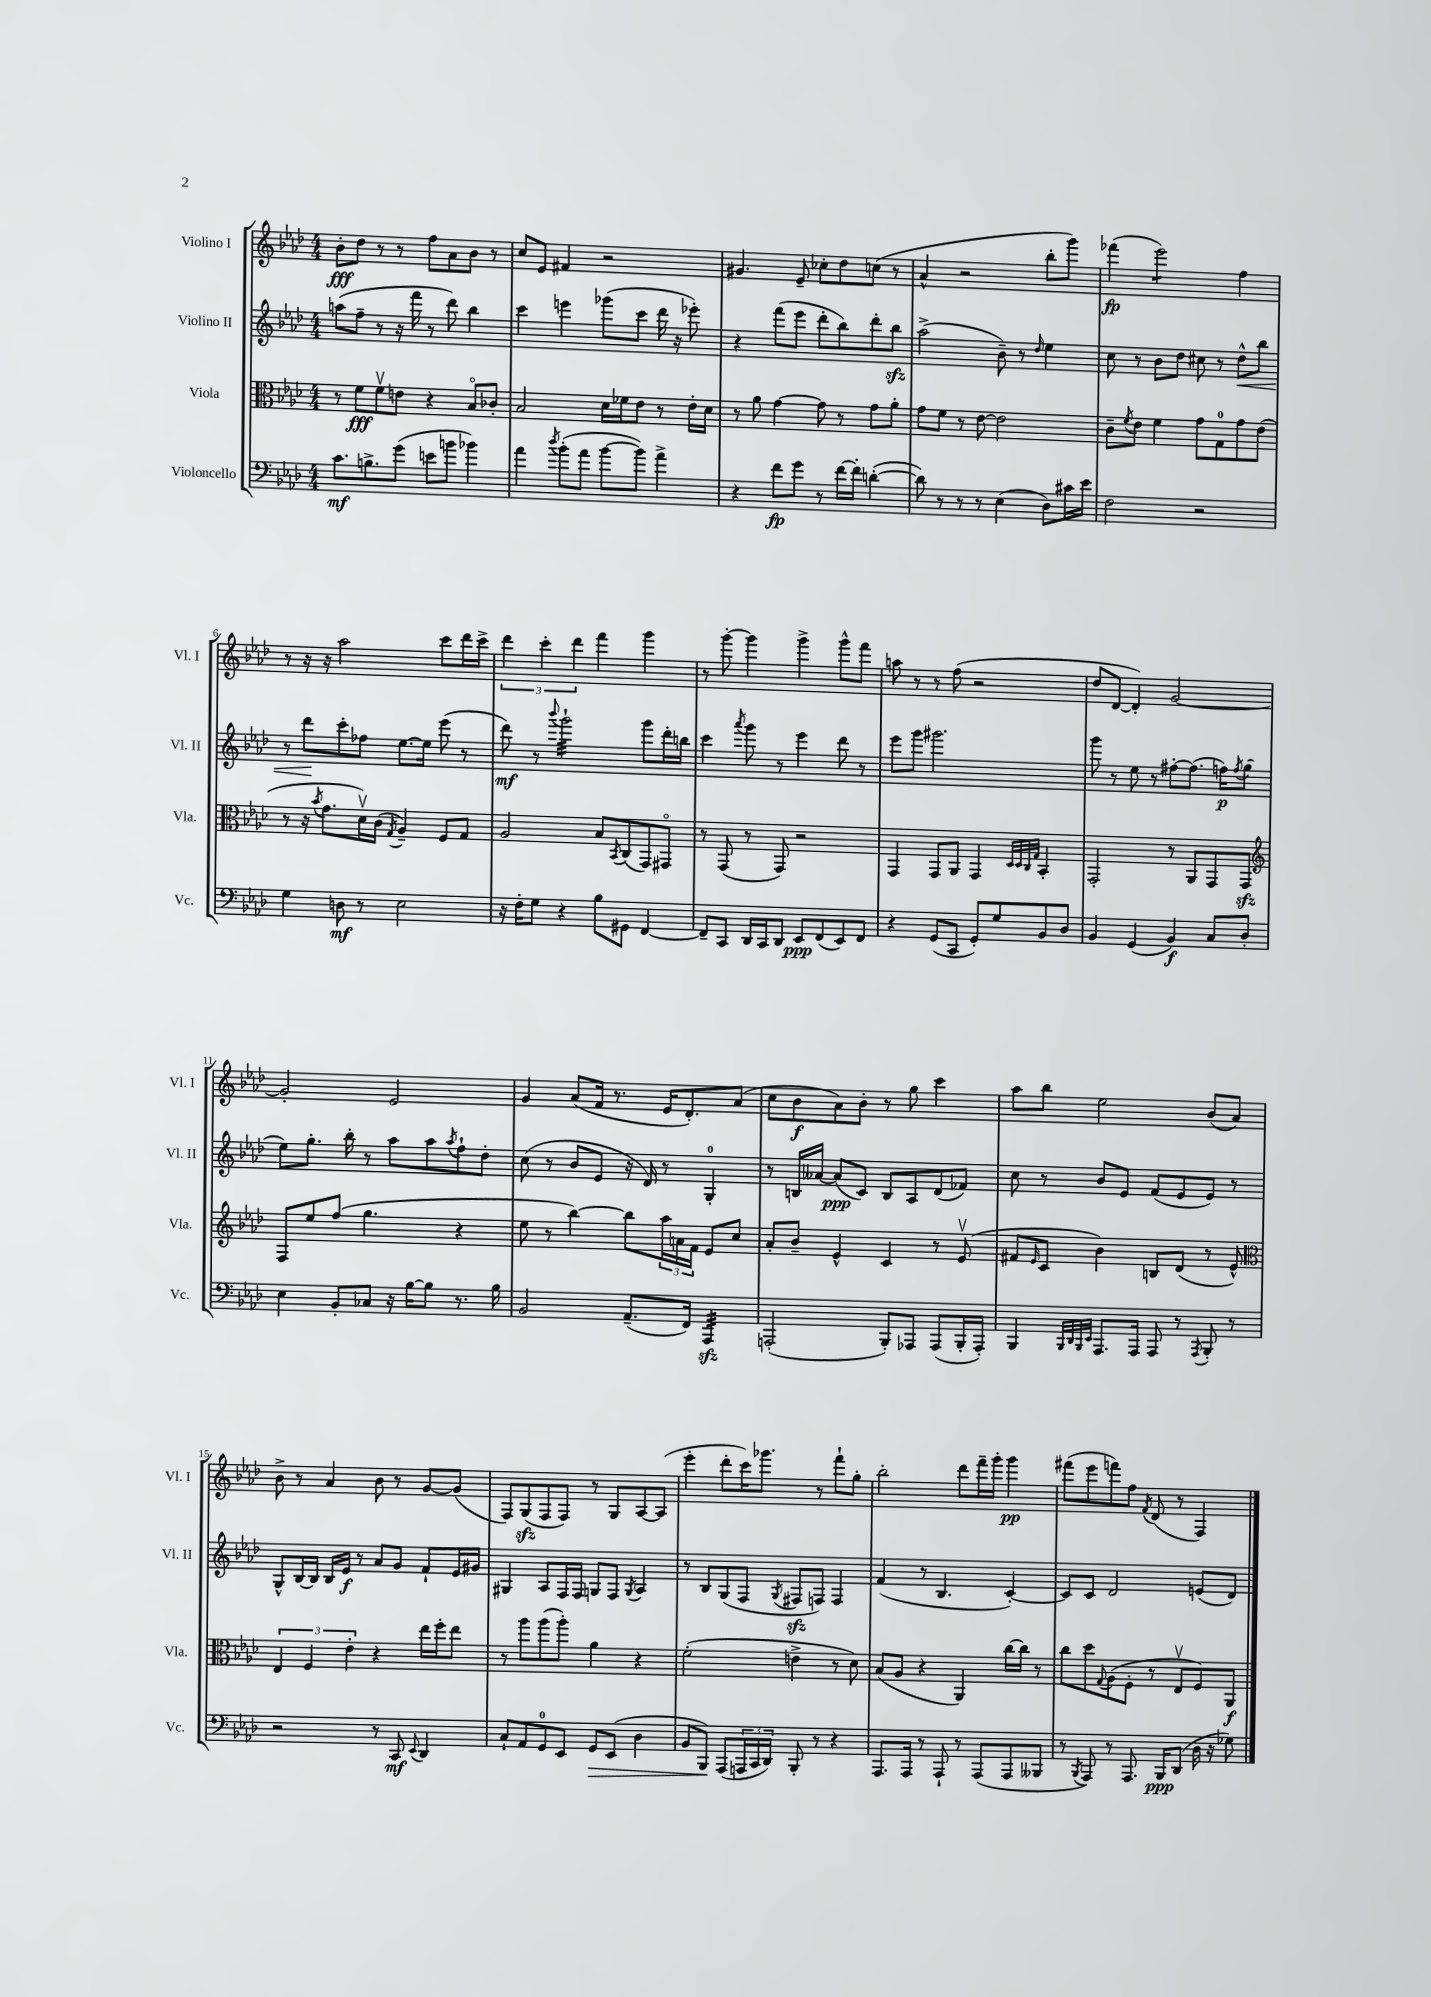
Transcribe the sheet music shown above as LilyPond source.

<<
\new StaffGroup <<
\new Staff = "s0" \with { instrumentName = "Violino I" shortInstrumentName = "Vl. I" } {
    \clef treble \key aes \major \numericTimeSignature \time 4/4
    bes'8-.\fff des''8 r8 r8 f''8 aes'8 bes'8 r8 |
    c''8 ees'8 fis'4 r2 |
    gis'4. ees'8-- ces''8-. des''8 c''8( r8 |
    aes'4-^ r2 bes''8-. g'''8) |
    fes'''4\fp( ees'''2:8) f''4 |
    r8 r16 r16 aes''2 c'''8 des'''16 c'''16-> |
    \tuplet 3/2 { des'''4 c'''4-. des'''4 } f'''4 g'''4 |
    r8 g'''8~-. g'''4 g'''4-> g'''8-^ f'''8 |
    a''8 r8 r8 f''8( r2 |
    des''8 des'8~ des'4-.) g'2~ |
    g'2-. ees'2 |
    g'4 aes'8( f'16 r8. ees'16 des'8.-.) aes'8( |
    c''8 bes'8\f aes'8) bes'8-. r8 g''8 c'''4 |
    aes''8 bes''8 ees''2 bes'8( aes'8) |
    bes'8-> r8 aes'4 bes'8 r8 g'8~ g'8( |
    f8) g8\sfz( f8 f8) r8 g8 aes8~ aes8( |
    ees'''4-. des'''8-. c'''16) ges'''8. r8 f'''8-! g''8-. |
    bes''2-. des'''8 f'''16-- g'''16-. g'''4\pp |
    fis'''8( ees'''8 f'''8) f''8 \acciaccatura { f'8 } des'8( r8 f4) \bar "|." |
}
\new Staff = "s1" \with { instrumentName = "Violino II" shortInstrumentName = "Vl. II" } {
    \clef treble \key aes \major \numericTimeSignature \time 4/4
    a''8( f''8-- r8 r16 f'''16 r8 des'''8) bes''4 |
    c'''4 e'''4 ges'''8( c'''8 des'''16 r16 ees'''8-.) |
    r4 f'''8( ees'''8 des'''8-. bes''8) des'''8-. bes''8\sfz |
    aes''2->( bes'8--) r8 \grace { des''16 } ees''4 |
    c''8 r8 bes'8 des''8 cis''8 r8 des''8-^\< bes''8 |
    r8 des'''8\! c'''8-. fes''8 ees''8.~ ees''16 ees'''8( r8 |
    des'''8\mf) r8 \appoggiatura { bes'''8 } g'''2:32-! g'''8 des'''16-. b''16 |
    c'''4 \acciaccatura { aes'''8 } g'''8 r8 ees'''4 des'''8 r8 |
    ees'''8 g'''8 gis'''2. |
    g'''8 r8 ees''8 r8 fis''8~-. fis''8.( f''16\p) \acciaccatura { f''8 } g''8( |
    ees''8) g''8.-. bes''16-. r8 aes''8 aes''8 \acciaccatura { aes''8 } f''8-! des''8-. |
    c''8( r8 bes'8 ees'8 r16 des'16) r8 g4-0-. |
    r8 b16 aeses'16~ aeses'8\ppp( c'8) b8 aes8 des'8( fes'8) |
    c''8 r8 bes'8 ees'8 f'8( ees'8 ees'8) r8 |
    g8-^ bes16~ bes16 bes16 ees'16\f r8 aes'8 g'8 f'8-! ees'16 gis'16 |
    gis4 aes8 f16 f16 g8 f8 \acciaccatura { g8 } aes4 |
    r8 bes8 g8( f8 \acciaccatura { g8 } fis8\sfz f8) f4 |
    f'4( r8 bes4. c'4~-.) |
    c'8 c'8 des'2 e'8( des'8) \bar "|." |
}
\new Staff = "s2" \with { instrumentName = "Viola" shortInstrumentName = "Vla." } {
    \clef alto \key aes \major \numericTimeSignature \time 4/4
    r8 f'8\fff f'8\upbow e'8 r4 bes8\flageolet ces'8-. |
    bes2 des'16 fes'16 ees'8 r8 ees'16-. des'16 |
    r8 aes'8 g'4~ g'8 r8 g'8 aes'8-. |
    g'8 f'8 r8 ees'8~ ees'2 |
    c'8-- \acciaccatura { f'8 } ees'8 f'4 g'8 g8-0 g'8 ees'8( |
    r8 r16 \acciaccatura { bes'8 } g'8. des'16\upbow) c'16( \acciaccatura { g8 } aes4--) f8 g8 |
    aes2 bes8 \acciaccatura { bes,8 } c8( g,8) gis,8\flageolet |
    r8 g,8( r8 g,8) r2 |
    g,4 g,8 aes,8 g,4 \grace { des32 des32 c32 g32 } bes,4-. |
    g,2-. r8 aes,8 g,8 g,8\sfz |
    \clef treble f8 ees''8 f''8( g''4. r4 |
    ees''8 r8 bes''4~) bes''8 \tuplet 3/2 { aes''16 a'16 f'16 } ees'8 c''8 |
    aes'8-. bes'8-- ees'4-^ c'4 r8 ees'8\upbow( |
    fis'8 \grace { ees'16 } c'8 bes'4) b8 des'8( r8 ees'8-^) |
    \clef alto \tuplet 3/2 { ees4 f4 ees'4-. } r4 ees''16 f''16-. ees''8 |
    r8 aes''8 aes''8( aes''8-.) aes'4 r4 |
    f'2-.( e'4-> r8 des'8) |
    bes8( aes8 r4 aes,4) c''16~ c''16 r8 |
    c''8 des''8 \appoggiatura { g8 } aes8( f8-. r8 ees8\upbow f8) aes,8\f \bar "|." |
}
\new Staff = "s3" \with { instrumentName = "Violoncello" shortInstrumentName = "Vc." } {
    \clef bass \key aes \major \numericTimeSignature \time 4/4
    c'8.\mf b8.-> g'8( e'8 b'8 bes'4) |
    aes'4 \acciaccatura { des''8 } bes'8-.( aes'8 bes'8~ bes'8) aes'4-> |
    r4 f'8\fp g'8 r8 f'16~ f'16-. d'4~-.( |
    d'8) r8 r8 r8 ees4( des8) cis'16 ees'16 |
    f2 r2 |
    g4 d8\mf r8 ees2 |
    r16 f16-. g8 r4 bes8 gis,8 f,4~ |
    f,8-- c,8 des,16 c,16 des,8 ees,8\ppp f,8( ees,8) f,8 |
    r4 g,8( c,8 g,8-.) g8 bes,8 des8 |
    bes,4 g,4( bes,4\f) c8 des8-. |
    ees4 bes,8-. ces8 r16 bes16~ bes8 r8. bes16 |
    bes,2 aes,8.--( f,16) aes,,4:32\sfz |
    a,,2-.( bes,,8-.) aes,,8 aes,,8( bes,,16-. aes,,16-.) |
    bes,,4 \grace { bes,,32 des,32 bes,,32 ees,32 } aes,,8. aes,,16 aes,,8 r8 \acciaccatura { aes,,8 } bes,,8-. r8 |
    r2 r8 c,8\mf \appoggiatura { ees,8 } des,4 |
    c8-! aes,8 g,8-0 ees,8 g,8\> ees,8( des4 |
    bes,8 bes,,8\!) aes,,8( \tuplet 3/2 { a,,16 c,16 des,16) } bes,,8-. r8 r4 |
    aes,,8. aes,,16 r8 aes,,8-! r8 aes,,8( aes,,8 beses,,8 |
    r8 \acciaccatura { bes,,8 } aes,,8) r8 aes,,8. bes,,16\ppp des,8( des16 r16 ges8) \bar "|." |
}
>>
>>
